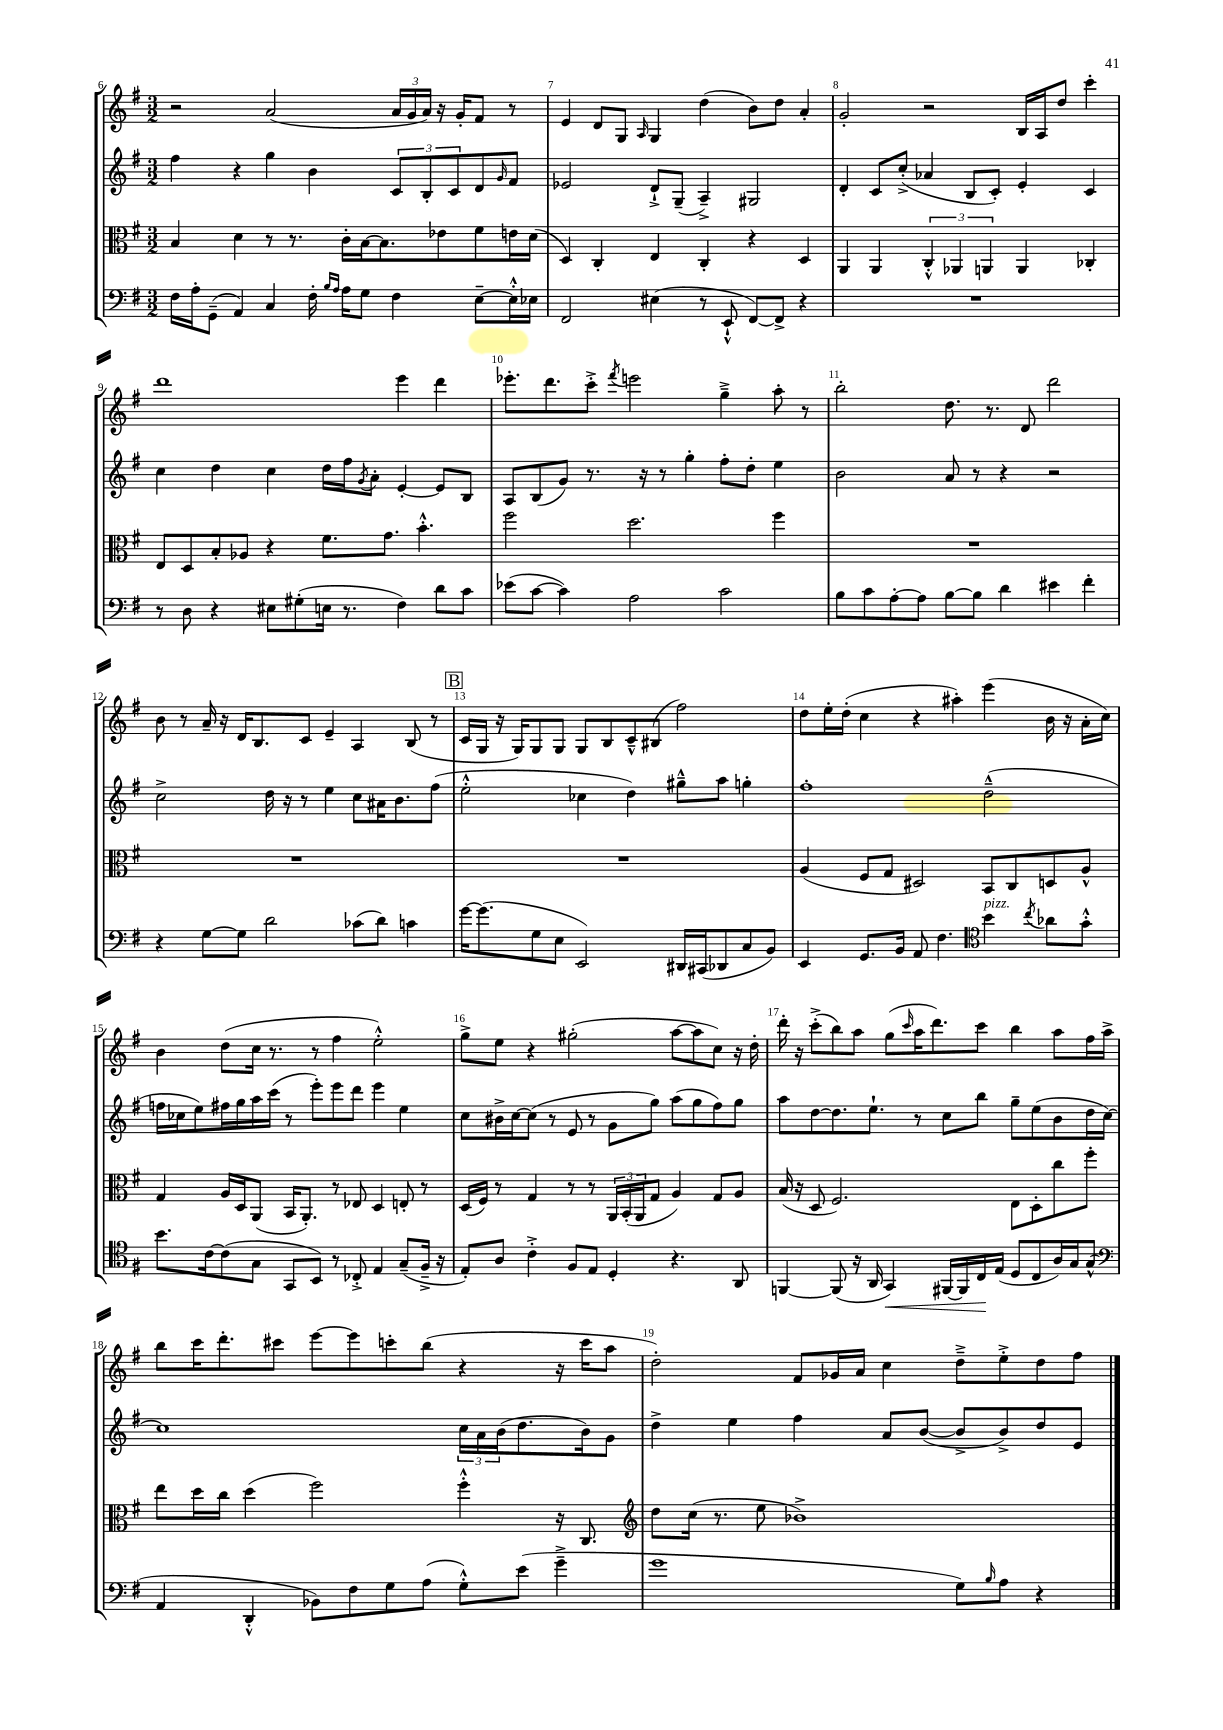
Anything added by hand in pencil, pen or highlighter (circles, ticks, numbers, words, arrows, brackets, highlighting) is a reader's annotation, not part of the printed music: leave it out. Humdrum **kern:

**kern	**kern	**kern	**kern
*staff4	*staff3	*staff2	*staff1
*clefF4	*clefC3	*clefG2	*clefG2
*k[f#]	*k[f#]	*k[f#]	*k[f#]
*M3/2	*M3/2	*M3/2	*M3/2
16F#	4B	4ff#	2r
16A'	.	.	.
(8GG~	.	.	.
4AA)	4d	4r	.
4C	8r	4gg	(2a
.	8.r	.	.
16F#'	.	4b	.
16qqB	.	.	.
16qqA	.	.	.
16A	16c'	.	.
8G	[16B	.	.
.	8.B]	.	.
4F#	.	12c	24a
.	.	.	24g
.	.	12B'	24a)
.	8e-	.	16r
.	.	12c	.
.	.	.	16g'
[8E~	8f#	8d	8f#
.	.	16qqg	.
16E'^^]	16e	8f#	8r
16E-	(16d	.	.
=	=	=	=
2FF#	4D)	2e-	4e
.	4C'	.	8d
.	.	.	8G
.	.	.	16qqA
(4E#	4E	8d`^	4G
.	.	(8G~	.
8r	4C'	4A~^)	(4dd
8EE`^^	.	.	.
[8FF#)	4r	2G#	8b)
8FF#^]	.	.	8dd
4r	4D	.	4a'
=	=	=	=
1.r	4AA	4d'	2g'
.	4AA	8c	.
.	.	(8cc'^	.
.	6C'^^	4a-	2r
.	6AA-	.	.
.	.	8B	.
.	6AA	.	.
.	.	8c')	.
.	4AA	4e'	16B
.	.	.	16A
.	.	.	8dd
.	4C-'	4c	4ccc'
=	=	=	=
8r	8E	4cc	1ddd
8D	8D	.	.
4r	8B'	4dd	.
.	8A-	.	.
8E#	4r	4cc	.
(8G#'	.	.	.
16E	8.f#	16dd	.
8.r	.	16ff#	.
.	.	8qg	.
.	.	8a'	.
.	8.g	.	.
4F#)	.	[4e'	4eee
.	4.b'^^	.	.
8d	.	8e]	4ddd
8c	.	8B	.
=	=	=	=
(8e-	2ff#	8A	8.eee-'
[8c	.	(8B	.
.	.	.	8.ddd
4c])	.	8g)	.
.	.	8.r	8ccc'^
.	.	.	8qfff#
2A	2.dd	.	2eee
.	.	16r	.
.	.	8r	.
.	.	4gg'	.
2c	.	8ff#'	4gg~^
.	.	8dd'	.
.	4ff#	4ee	8aa'
.	.	.	8r
=	=	=	=
8B	1.r	2b	2bb'
8c	.	.	.
[8A'	.	.	.
8A]	.	.	.
[8B	.	8a	8.dd
8B]	.	8r	.
.	.	.	8.r
4d	.	4r	.
.	.	.	8d
4e#	.	2r	2ddd
4f#'	.	.	.
=	=	=	=
4r	1.r	2cc^	8b
.	.	.	8r
[8G	.	.	16a~
.	.	.	16r
8G]	.	.	16d
.	.	.	8.B
2d	.	16dd	.
.	.	16r	.
.	.	8r	8c
.	.	4ee	4e~
(8c-	.	8cc	4A
8d)	.	16a#	.
.	.	8.b	.
4c	.	.	(8B
.	.	(8ff#	8r
=	=	=	=
[16g	1.r	2ee'^^	16c
(8.g]	.	.	16G
.	.	.	16r
.	.	.	16G)
8G	.	.	8G
8E	.	.	8G
2EE)	.	4cc-	8G
.	.	.	8B
.	.	4dd)	8c~^^
.	.	.	(8B#
16DD#	.	8gg#~^^	2ff#)
(16CC#	.	.	.
8DD-	.	8aa	.
8C	.	4gg'	.
8BB)	.	.	.
=	=	=	=
4EE	(4A	1ff#'	8dd
.	.	.	16ee'
.	.	.	(16dd'
8.GG	8F#	.	4cc
.	8G	.	.
16BB	.	.	.
8AA	2D#)	.	4r
4.F#	.	.	.
.	.	.	4aa#')
*clefC4	*	*	*
4b	8BB	(2dd~^^	(4eee
.	8C	.	.
8qcc	.	.	.
8a-	8D	.	16b
.	.	.	16r
8g'^^	8A^^	.	16a'
.	.	.	16cc)
=	=	=	=
8.b	4G	16ff	4b
.	.	16cc-	.
.	.	8ee)	.
[16c	.	.	.
(8c]	16A	16ff#	(8dd
.	16D	16gg	.
8G	(8AA	16aa	16cc
.	.	(16ccc	8.r
8GG	16BB	8r	.
.	8.AA')	.	.
8BB)	.	8eee')	8r
8r	8r	8eee	4ff#
8C-'^	8E-	8ddd	.
4E	4D	4eee	2ee'^^)
(8G~	8E'	4ee	.
16F#~^	8r	.	.
16r	.	.	.
=	=	=	=
8E')	(16D	8cc	8gg^
.	16F#)	.	.
8A	8r	16b#^	8ee
.	.	[16cc	.
4c'^	4G	(8cc]	4r
.	.	8r	.
8F#	8r	8e	(2gg#'
8E	8r	8r	.
4D'	24AA	8g	.
.	(24BB'	.	.
.	24AA	.	.
.	8G	8gg)	.
4.r	4A)	(8aa	[8aa
.	.	8gg	8aa]
.	8G	8ff#)	8cc)
8AA	8A	8gg	16r
.	.	.	16dd'
=	=	=	=
[4FF	(16B	8aa	16ddd'
.	16r	.	16r
.	8D	[8dd	(8ccc'^
(8FF]	2.F#)	8.dd]	8bb)
16r	.	.	8aa
16AA	.	8.ee`	.
4GG)	.	.	(8gg
.	.	.	16qqccc
.	.	8r	16aa
.	.	.	8.ddd)
[16FF#	.	8cc	.
16FF#]	.	.	.
16C	.	8bb	8ccc
(16E	.	.	.
8D	8E	8gg~	4bb
8C	8D'	(8ee	.
16A)	8cc	8b	8aa
16G	.	.	.
(8G^^	8ff#'	16dd	16ff#
.	.	[16cc)	16aa^
=	=	=	=
*clefF4	*	*	*
4AA	8ee	1cc]	8bb
.	16dd	.	16ccc
.	16cc	.	8.ddd'
4DD'^^	(4dd	.	.
.	.	.	8ccc#
8BB-)	2ff#)	.	[8eee
8F#	.	.	8eee]
8G	.	.	8ccc'
(8A	.	.	(8bb
8G'^^)	4ff#'^^	24cc	4r
.	.	24a	.
.	.	(24b	.
(8e	.	8.dd	.
4g~^	16r	.	16r
.	8.C	16b)	16ccc
.	.	8g	8aa
=	=	=	=
*	*clefG2	*	*
1g	8dd	4dd^	2dd')
.	(16cc	.	.
.	8.r	.	.
.	.	4ee	.
.	8ee	.	.
.	1b-^)	4ff#	8f#
.	.	.	16g-
.	.	.	16a
.	.	8a	4cc
.	.	([8b	.
8G)	.	8b^]	8dd~^
16qqB	.	.	.
8A	.	8b^)	8ee'^
4r	.	8dd	8dd
.	.	8e	8ff#
==	==	==	==
*-	*-	*-	*-
